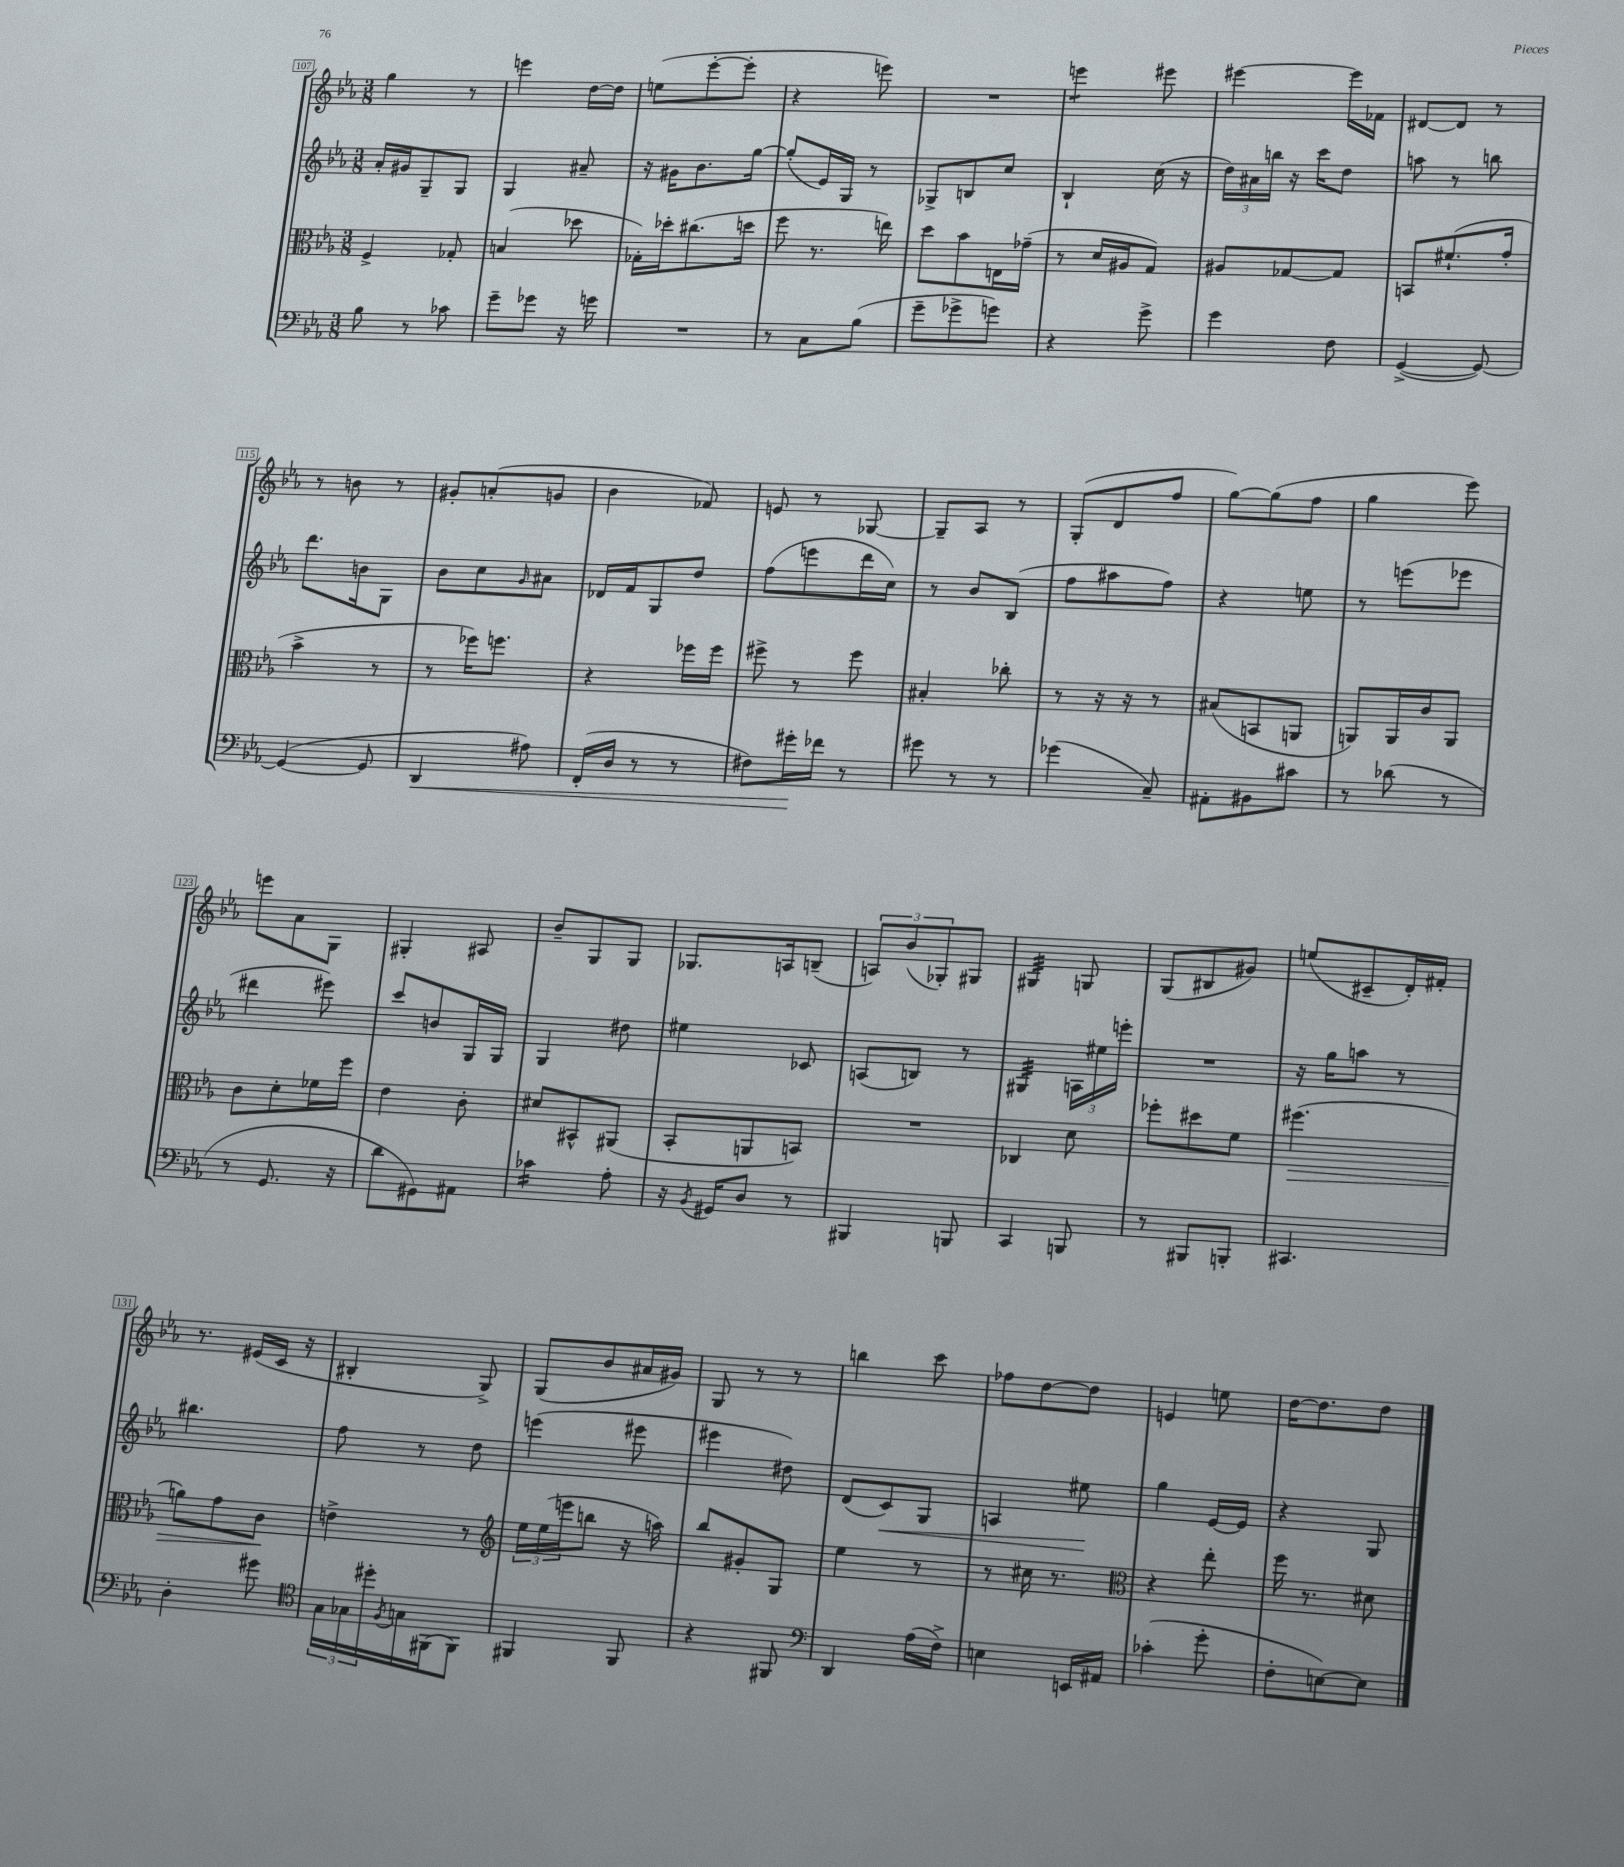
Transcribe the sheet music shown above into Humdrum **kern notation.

**kern	**kern	**kern	**kern
*staff4	*staff3	*staff2	*staff1
*clefF4	*clefC3	*clefG2	*clefG2
*k[b-e-a-]	*k[b-e-a-]	*k[b-e-a-]	*k[b-e-a-]
*M3/8	*M3/8	*M3/8	*M3/8
8B-	4F^	16a-'	4gg
.	.	16g#	.
8r	.	8G~	.
8c-	8G-'	8G	8r
=	=	=	=
8g~	(4B	4G	4eee
8g-	.	.	.
16r	8dd-	8a#~	[16dd
16g	.	.	16dd]
=	=	=	=
4.r	16G-')	16r	(8ee
.	16dd-'	16g#	.
.	(8.cc#	8.b-	[8eee-'
.	.	.	8eee-']
.	16dd	[16gg	.
=	=	=	=
8r	8ff	(8gg']	4r
8C	8.r	16e-)	.
.	.	16G	.
(8B-	.	8r	8eee)
.	16ee)	.	.
=	=	=	=
8g~	8dd	8G-^	4.r
8g-^	8b-	8B	.
8g)	16E	8cc	.
.	(16g-~	.	.
=	=	=	=
4r	8r	4B-`	4eee
.	16d	.	.
.	16A#	.	.
8g^	8G)	(16cc	8eee#
.	.	16r	.
=	=	=	=
4g	8A#	24dd)	[4eee#
.	.	24a#	.
.	.	24bb	.
.	[8G-	16r	.
.	.	16ccc	.
8F	8G-]	8dd	16eee#]
.	.	.	16f-
=	=	=	=
([4GG^	8BB	8aa	[8d#
.	(8.f#`	8r	8d#]
8GG_)	.	8bb	8r
.	16g'	.	.
=	=	=	=
(4GG_	4b-^	8.ddd	8r
.	.	.	8b
.	.	16b	.
8GG]	8r	8G	8r
=	=	=	=
4DD	8r	8b-	8g#'
.	16ff-)	8cc	(8a'
.	8.ff	.	.
.	.	16qqg	.
8A#)	.	8a#	8g
=	=	=	=
(16FF'	4r	16d-	4b-
16D	.	16f	.
8r	.	8G	.
8r	16ff-	8dd	8f-)
.	16ff-	.	.
=	=	=	=
8F#)	8ff#^	(8ff	8e
16g#'	8r	8eee	8r
16f-	.	.	.
8r	8ff#	16ddd	[8G-
.	.	16cc)	.
=	=	=	=
8g#	4B#'	8r	8G-~]
8r	.	8b-	8A-
8r	8cc-'	(8B-	8r
=	=	=	=
(4g-	8r	8ff	(8G'
.	16r	8aa#	8d
.	16r	.	.
8C~)	8r	8ff)	8ff
=	=	=	=
8AA#'	(8B#	4r	[8gg)
8BB#	8BB	.	(8gg]
8c#	8AA	8ee	8ff
=	=	=	=
8r	8AA)	8r	4gg
(8d-	16AA	(8eee	.
.	16c	.	.
8r	8AA	8eee-	8eee-)
=	=	=	=
8r	8c	4ddd#	8eee
8.GG	8d'	.	8a-
.	16f-	8eee#)	8G
16r	16ff	.	.
=	=	=	=
8d	4e-	8ccc	4G#'
8GG#)	.	8b	.
8AA#	8c'	16G	8A#
.	.	16G	.
=	=	=	=
4c-	8d#	4G	8b-~
.	8BB#^^	.	8G
8A-'	(8AA#	8dd#	8G
=	=	=	=
16r	8BB-'	4ee#	8.G-
8qBB-	.	.	.
16GG#	.	.	.
8D	8AA	.	.
.	.	.	16A
8r	8BB)	8c-	(8B~
=	=	=	=
4BBB#	4.r	(8A	12A)
.	.	.	(12b-
.	.	8B)	.
.	.	.	12G-')
8BBB	.	8r	8G#
=	=	=	=
4CC	4C-	4G#	4G#
8BBB	8d	24A	8G
.	.	24ee#	.
.	.	24eee'	.
=	=	=	=
8r	8ff-'	4.r	(8G
8BBB#	8dd#	.	8B#
8BBB'	8f	.	8g#)
=	=	=	=
4.CC#	(4.ff#	16r	(8ee
.	.	16gg	.
.	.	8aa	8c#~
.	.	8r	16d')
.	.	.	16f#'
=	=	=	=
4D'	8a)	4.bb#	8.r
.	8g	.	.
.	.	.	(16e#
8g#	8c	.	16c
.	.	.	16r
=	=	=	=
*clefC4	*	*	*
24G	4e^	8ff	4B#'
24G-	.	.	.
24dd#'	.	.	.
8qF	.	.	.
16G	.	8r	.
(16FF#	.	.	.
8FF#)	8r	8dd	8G^)
=	=	=	=
*	*clefG2	*	*
4FF#	24ee-	(4eee	(8G
.	(24ee-	.	.
.	24eee	.	.
.	8bb	.	8b-
8FF#	16r	8eee#	16a#
.	16aa)	.	16g#)
=	=	=	=
4r	8bb-	4eee#	8G
.	8g#'	.	8r
8FF#	8G	8dd#)	8r
=	=	=	=
*clefF4	*	*	*
4DD	4ee-	(8d	4bb
.	.	8c)	.
(16A-	8r	8G	8ccc
16F^)	.	.	.
=	=	=	=
4E	8r	4A	8ff-
.	16cc#	.	[8dd
.	8.r	.	.
16EE	.	8ee#	8dd]
16AA#	.	.	.
=	=	=	=
*	*clefC3	*	*
(4c-'	4r	4gg	4e
8g'	8ee-'	[16e-	8ee
.	.	16e-]	.
=	=	=	=
8F'	16ff	4r	[16dd
.	8.r	.	8.dd]
[8E)	.	.	.
8E]	8d#	8G	8dd
==	==	==	==
*-	*-	*-	*-
